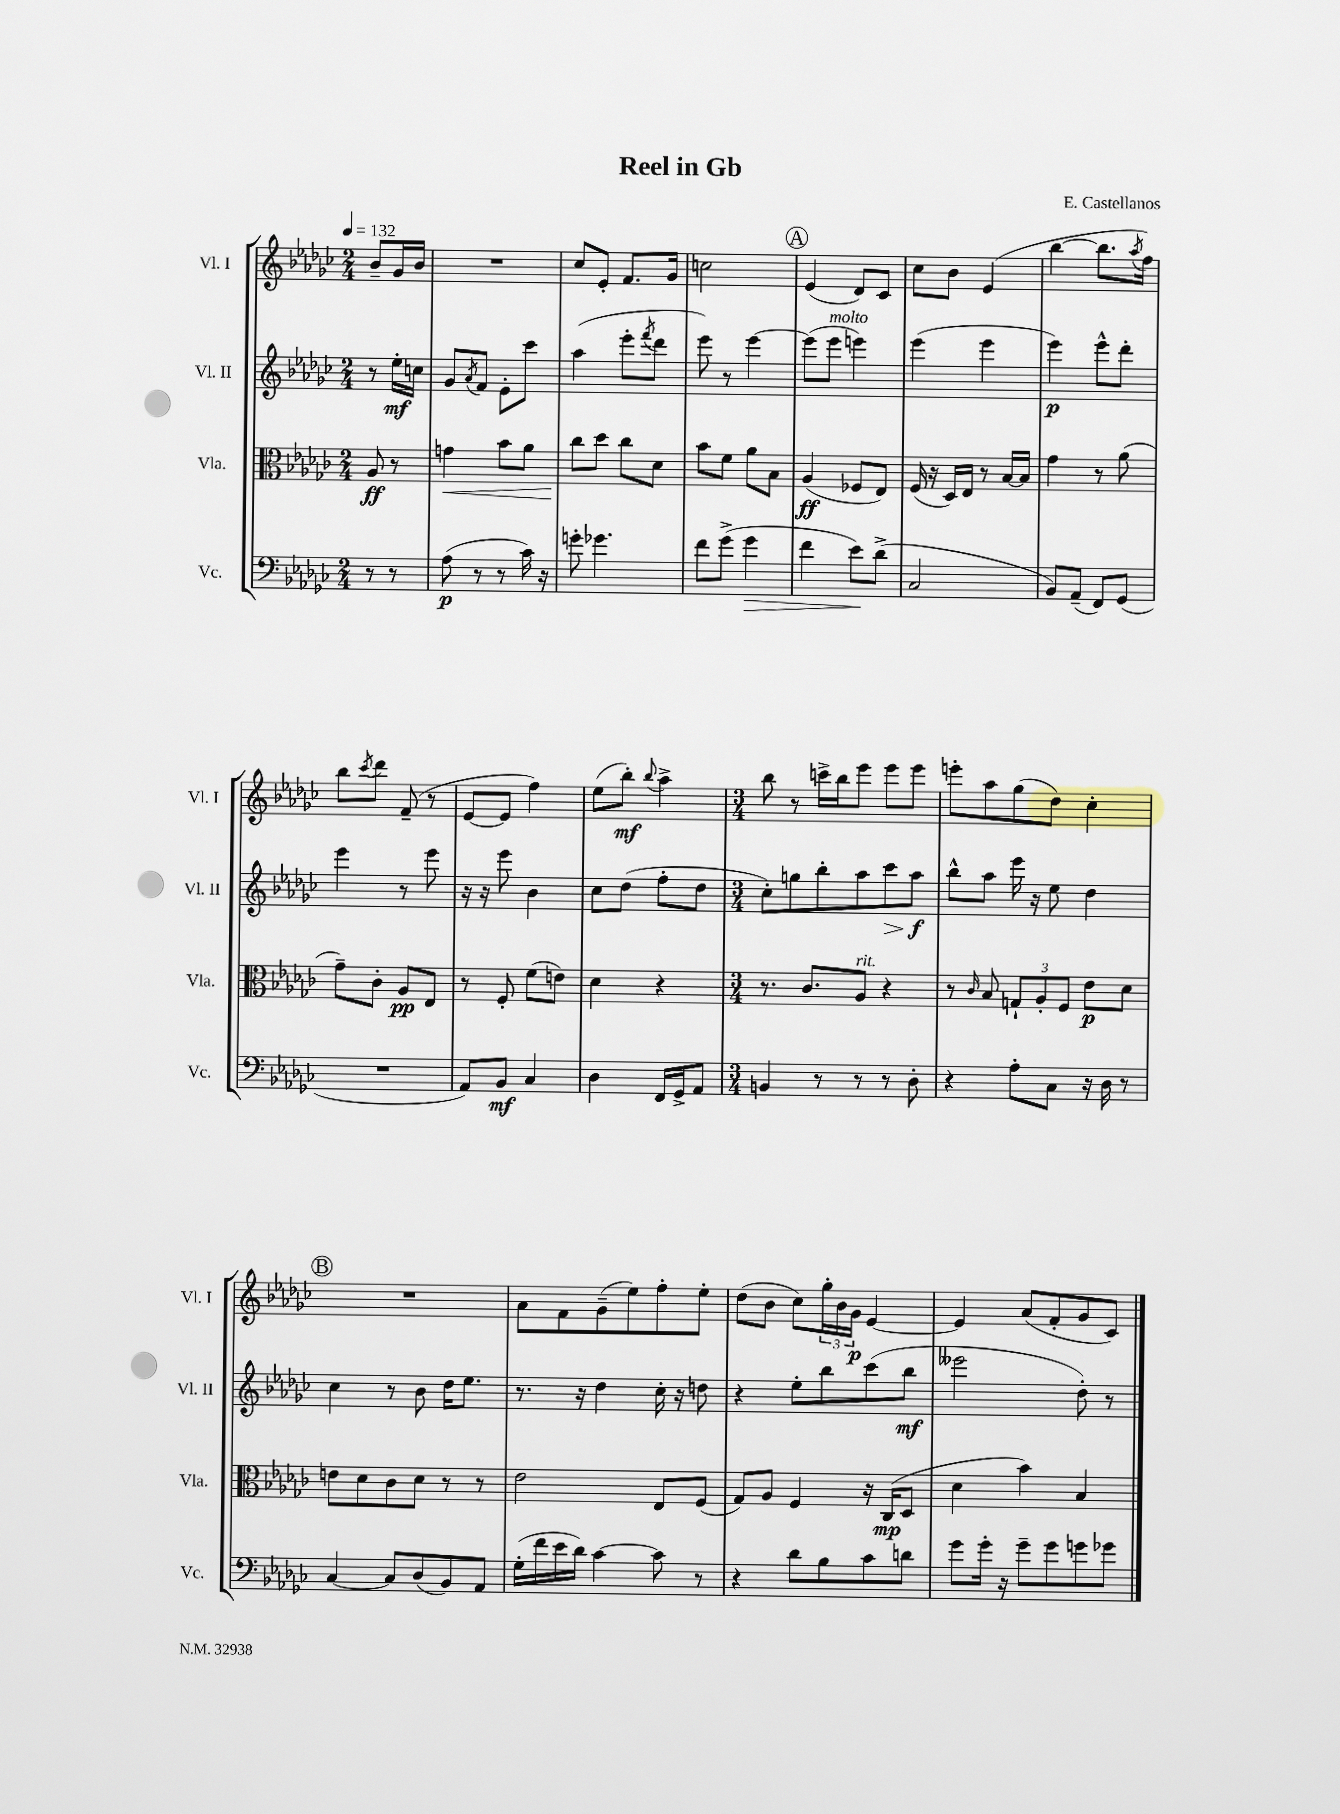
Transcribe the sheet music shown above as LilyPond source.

\header { title = "Reel in Gb" composer = "E. Castellanos" }
<<
\new StaffGroup <<
\new Staff = "s0" \with { instrumentName = "Vl. I" shortInstrumentName = "Vl. I" } {
    \clef treble \key ges \major \numericTimeSignature \time 2/4 \partial 4 \tempo 4 = 132
    bes'8-- ges'16 bes'16 |
    R2 |
    ces''8 ees'8-. f'8. ges'16 |
    c''2 |
    \mark \markup { \circle "A" } ees'4( des'8) ces'8 |
    ces''8 bes'8 ees'4( |
    bes''4~ bes''8. \acciaccatura { aes''8 } f''16) |
    bes''8 \acciaccatura { ces'''8 } des'''8 f'8--( r8 |
    ees'8~ ees'8 f''4) |
    ees''8( bes''8-.\mf) \appoggiatura { bes''8 } aes''4-> |
    \numericTimeSignature \time 3/4 bes''8 r8 c'''16-> bes''16 ees'''8 ees'''8 ees'''8 |
    e'''8-. aes''8 ges''8( des''8) ces''4-. |
    \mark \markup { \circle "B" } R2. |
    aes'8 f'8 ges'8--( ees''8) f''8-. ees''8-. |
    des''8( bes'8 ces''8) \tuplet 3/2 { ges''16-. bes'16 ges'16\p } ees'4~ |
    ees'4 aes'8( f'8-. ges'8 ces'8) \bar "|." |
}
\new Staff = "s1" \with { instrumentName = "Vl. II" shortInstrumentName = "Vl. II" } {
    \clef treble \key ges \major \numericTimeSignature \time 2/4 \partial 4
    r8 ees''16-.\mf c''16 |
    ges'8 \acciaccatura { aes'8 } f'8 ees'8-. ces'''8 |
    aes''4( ees'''8-. \acciaccatura { f'''8 } des'''8 |
    ees'''8) r8 ees'''4~ |
    \mark \markup { \circle "A" } ees'''8( ees'''8^\markup { \italic "molto" } e'''4) |
    ees'''4( ees'''4 |
    ees'''4\p) ees'''8-^ des'''8-. |
    ees'''4 r8 ees'''8 |
    r16 r16 ees'''8 bes'4 |
    ces''8 des''8( f''8-. des''8 |
    \numericTimeSignature \time 3/4 ces''8-.) g''8 bes''8-. aes''8 ces'''8\> aes''8\f\! |
    bes''8-^ aes''8 ees'''16 r16 ees''8 des''4 |
    \mark \markup { \circle "B" } ces''4 r8 bes'8 des''16 ees''8. |
    r8. r16 des''4 ces''16-. r16 d''8 |
    r4 ees''8-. bes''8 ces'''8( bes''8\mf |
    eeses'''2 des''8-.) r8 \bar "|." |
}
\new Staff = "s2" \with { instrumentName = "Vla." shortInstrumentName = "Vla." } {
    \clef alto \key ges \major \numericTimeSignature \time 2/4 \partial 4
    aes8\ff r8 |
    g'4\< bes'8 aes'8 |
    ces''8\! des''8 ces''8 des'8 |
    bes'8 f'8 aes'8 bes8 |
    \mark \markup { \circle "A" } aes4\ff( fes8 ees8) |
    f16( r16 des16) ees16 r8 bes16~ bes16 |
    ges'4 r8 aes'8( |
    ges'8--) ces'8-. aes8\pp ees8 |
    r8 f8-. f'8( e'8) |
    des'4 r4 |
    \numericTimeSignature \time 3/4 r8. ces'8. aes8^\markup { \italic "rit." } r4 |
    r8 \grace { ces'16 } bes8 \tuplet 3/2 { g8-! aes8-. f8 } ees'8\p des'8 |
    \mark \markup { \circle "B" } e'8 des'8 ces'8 des'8 r8 r8 |
    ees'2 ees8 f8( |
    ges8) aes8 f4 r16 ces16\mp( des8 |
    des'4 bes'4) bes4 \bar "|." |
}
\new Staff = "s3" \with { instrumentName = "Vc." shortInstrumentName = "Vc." } {
    \clef bass \key ges \major \numericTimeSignature \time 2/4 \partial 4
    r8 r8 |
    aes8\p( r8 r8 ces'16) r16 |
    g'8-. ges'4. |
    f'8 ges'8->( ges'4\> |
    \mark \markup { \circle "A" } f'4 ees'8\!) des'8->( |
    ces2 |
    bes,8) aes,8--( f,8) ges,8( |
    R2 |
    aes,8) bes,8\mf ces4 |
    des4 f,16 ges,16-> aes,8 |
    \numericTimeSignature \time 3/4 b,4 r8 r8 r8 des8-. |
    r4 aes8-. ces8 r16 des16 r8 |
    \mark \markup { \circle "B" } ces4~ ces8 des8( bes,8) aes,8 |
    ges16-.( f'16 ees'16 des'16) ces'4~ ces'8 r8 |
    r4 des'8 bes8 ces'8 d'8 |
    ges'8 ges'16-. r16 ges'8-- ges'8 g'8 ges'8 \bar "|." |
}
>>
>>
\layout { \context { \Score \remove "Bar_number_engraver" } }
